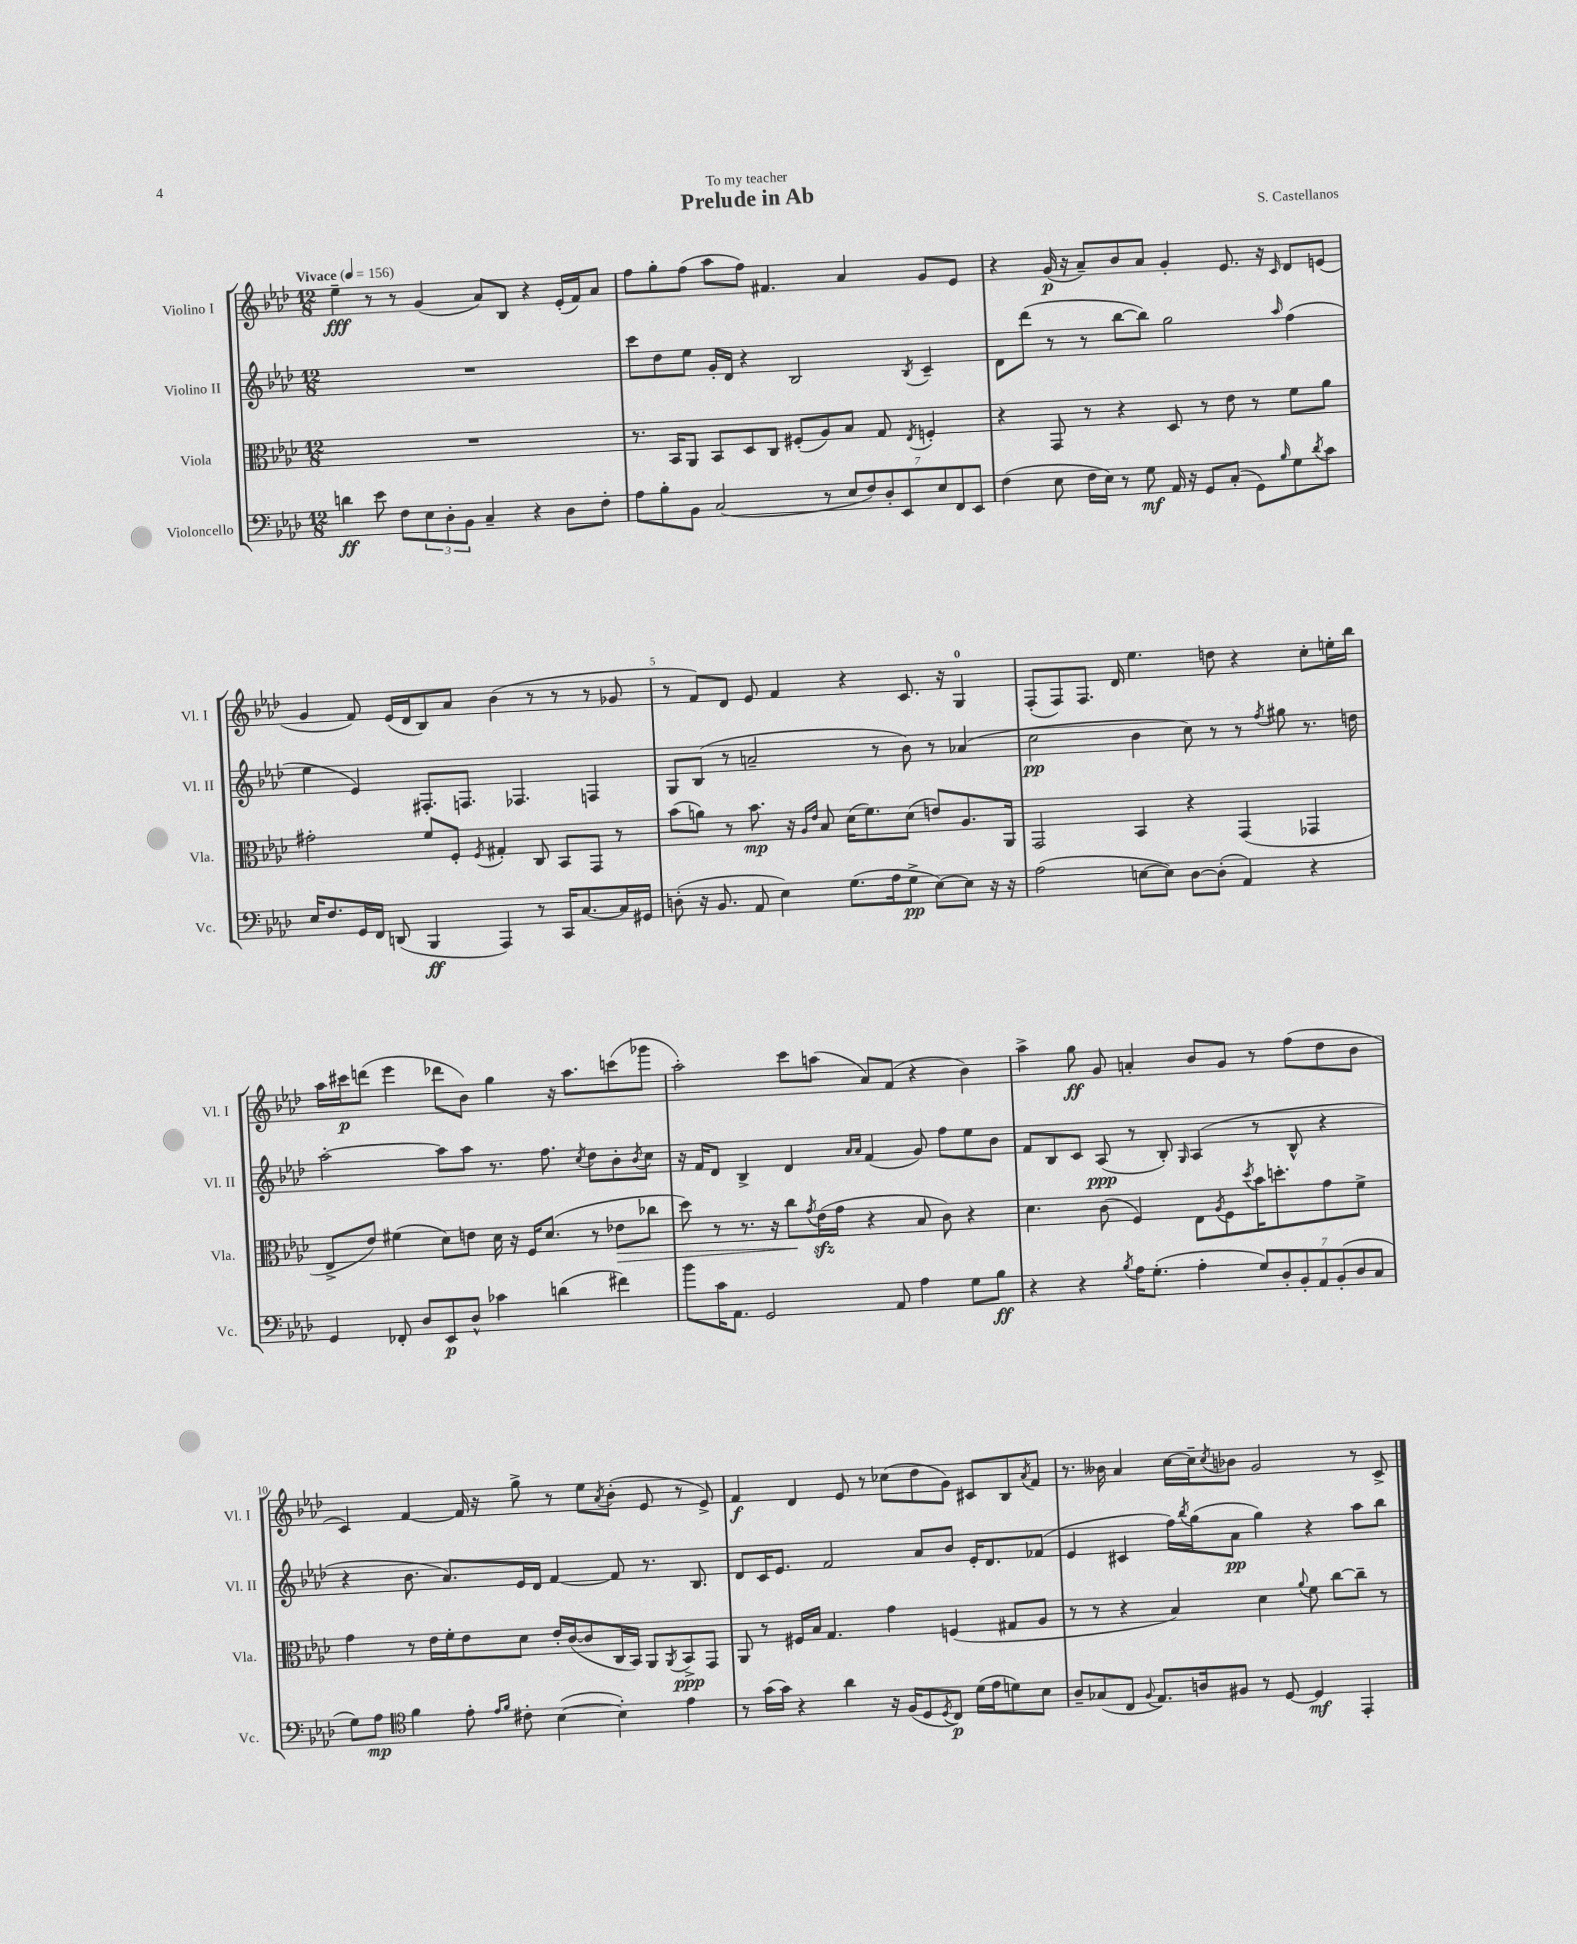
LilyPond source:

\header { title = "Prelude in Ab" composer = "S. Castellanos" dedication = "To my teacher" }
<<
\new StaffGroup <<
\new Staff = "s0" \with { instrumentName = "Violino I" shortInstrumentName = "Vl. I" } {
    \clef treble \key aes \major \numericTimeSignature \time 12/8 \tempo "Vivace" 4 = 156
    ees''4--\fff r8 r8 g'4( aes'8) bes8 r4 ees'16-.( f'16) aes'8 |
    f''8 g''8-. f''8( aes''8 f''8) fis'4. aes'4 g'8 ees'8 |
    r4 g'16\p( r16 aes'8--) bes'8 aes'8 g'4-. ees'8. r16 \grace { c'16 } des'8 e'8( |
    g'4 f'8) ees'16( des'16 bes8) aes'8 bes'4( r8 r8 r8 ges'8 |
    r8 f'8) des'8 ees'8 f'4 r4 c'8. r16 g4-0 |
    f8-.( f8) f8. des'16 ees''4. d''8 r4 c''8-. e''16-. bes''16 |
    aes''16 cis'''16\p d'''8( ees'''4 des'''8 bes'8) g''4 r16 aes''8. c'''8( ges'''8 |
    aes''2-.) c'''8 a''8( aes'8) f'8( r4 bes'4) |
    aes''4-> g''8\ff g'8 a'4-. bes'8 g'8 r8 f''8( des''8 bes'8 |
    c'4) f'4~ f'16 r16 g''8-> r8 ees''8 \acciaccatura { aes'8 } bes'8-.( ees'8 r8 ees'8->) |
    f'4\f des'4 ees'8 r8 ces''8( des''8 g'8) cis'8 bes8 \acciaccatura { aes'8 } f'8 |
    r8. beses'16 aes'4 c''16~ c''16-- \acciaccatura { c''8 } bes'8 g'2 r8 c'8-> \bar "|." |
}
\new Staff = "s1" \with { instrumentName = "Violino II" shortInstrumentName = "Vl. II" } {
    \clef treble \key aes \major \numericTimeSignature \time 12/8
    R1. |
    c'''8 des''8 ees''8 g'16-. des'16 r4 bes2 \acciaccatura { bes8 } c'4-- |
    des'8 des'''8( r8 r8 bes''8~ bes''8) g''2 \grace { aes''16 } f''4( |
    ees''4 ees'4) fis8.-. f8. fes4. f4 |
    g8 bes8( r8 a'2-- r8 bes'8) r8 aes'4( |
    c''2\pp bes'4 c''8) r8 r8 \acciaccatura { f''8 } gis''8 r8. d''16 |
    aes''2~-. aes''8 aes''8 r8. f''8. \acciaccatura { c''8 } des''8 bes'8-. \acciaccatura { bes'8 } c''8 |
    r16 f'16 des'8 bes4-> des'4 \grace { aes'16 aes'16 } f'4( g'8) f''8 ees''8 bes'8 |
    f'8 bes8 c'8 aes8\ppp( r8 bes8-.) \grace { g16 } aes4( r8 bes8-^ r4 |
    r4 bes'8. aes'8.) ees'16 des'16 f'4~ f'8 r8. bes8. |
    des'8 c'16 ees'8. f'2 aes'8 bes'8 ees'16-. des'8. fes'8( |
    ees'4 cis'4 f''16) \acciaccatura { bes''8 } g''16( aes'8\pp g''4) r4 aes''8 bes''8 \bar "|." |
}
\new Staff = "s2" \with { instrumentName = "Viola" shortInstrumentName = "Vla." } {
    \clef alto \key aes \major \numericTimeSignature \time 12/8
    R1. |
    r8. bes,16 aes,8 bes,8 des8 c8 fis8-.( aes8) bes8 g8 \acciaccatura { ees8 } f4-. |
    r4 g,8 r8 r4 des8 r8 ees'8 r8 f'8 aes'8 |
    gis'2-. f'8 f8-. \acciaccatura { f8 } gis4-. c8 bes,8 g,8 r8 |
    bes'8( a'8) r8 bes'8.\mp r16 \grace { aes16 ees'16 } bes8 des'16( f'8.) des'8( e'8) aes8. aes,16 |
    g,2 bes,4 r4 g,4( ges,4 |
    ees8-> ees'8) fis'4( des'8) e'8 des'16 r16 f16 des'8.( r8 ees'8\> ces''8 |
    des''8) r8 r8. r16 c''8\! \acciaccatura { g'8 } ees'16\sfz( g'16 r4 bes8 c'8) r4 |
    des'4. c'8( f4) ees8 \acciaccatura { aes8 } f8 \acciaccatura { des''8 } bes'16 d''8.-. g'8 f'8-> |
    g'4 r8 ees'16 f'16-. ees'8 des'8 ees'16-. c'16~( c'8 c16 bes,16) aes,8 \acciaccatura { aes,8 } bes,8->\ppp g,8 |
    aes,8 r8 fis16 bes16 g4. g'4 f4( gis8 aes8 |
    r8 r8 r4 bes4) des'4 \appoggiatura { aes'8 } f'8 c''8~ c''8-- r8 \bar "|." |
}
\new Staff = "s3" \with { instrumentName = "Violoncello" shortInstrumentName = "Vc." } {
    \clef bass \key aes \major \numericTimeSignature \time 12/8
    d'4\ff ees'8 f8 \tuplet 3/2 { ees8 des8-. bes,8 } c4-- r4 des8 f8-. |
    aes8 bes8-. bes,8 c2( r8 \tuplet 7/4 { ees8 f8) des8-. ees,8 ees8 f,8 ees,8 } |
    f4( ees8 f16 ees16) r8 g8\mf aes,16 r16 g,8 c8-.( g,8) \grace { bes16 } g8 \acciaccatura { des'8 } c'8 |
    ees16 f8. g,16 f,16 d,8( bes,,4\ff aes,,4) r8 c,16 c8.~ c16 gis,16 |
    d8-.( r16 bes,8. aes,8 ees4) g8.( aes16 g8->\pp ees8~) ees8 r16 r16 |
    aes2( e8~ e8) des8~ des8-.( aes,4) r4 |
    g,4 fes,8-. des8 ees,8\p des8-^ ces'4 d'4( fis'4) |
    bes'8 c'16 aes,8. g,2 aes,8 aes4 g8 bes8\ff |
    r4 r4 \acciaccatura { bes8 } aes16 g8.-.( aes4-. \tuplet 7/4 { g8) des8-. bes,8-. aes,8 bes,8-.( des8 c8 } |
    g8) aes8\mp \clef tenor f'4 ees'8-. \grace { ees'16 f'16 } cis'8-. bes4~( bes4-.) ees'4 |
    r8 g'16( g'16) r4 aes'4 r16 f16( des8 \acciaccatura { des8 } c8\p) des'16( ees'16 d'8) bes8 |
    aes8-- ges8( c8 \appoggiatura { f8 } ees8.) a16 fis8 r8 des8~ des4\mf ees,4-. \bar "|." |
}
>>
>>
\layout { \context { \Score \override BarNumber.break-visibility = ##(#f #t #t) barNumberVisibility = #(every-nth-bar-number-visible 5) } }
